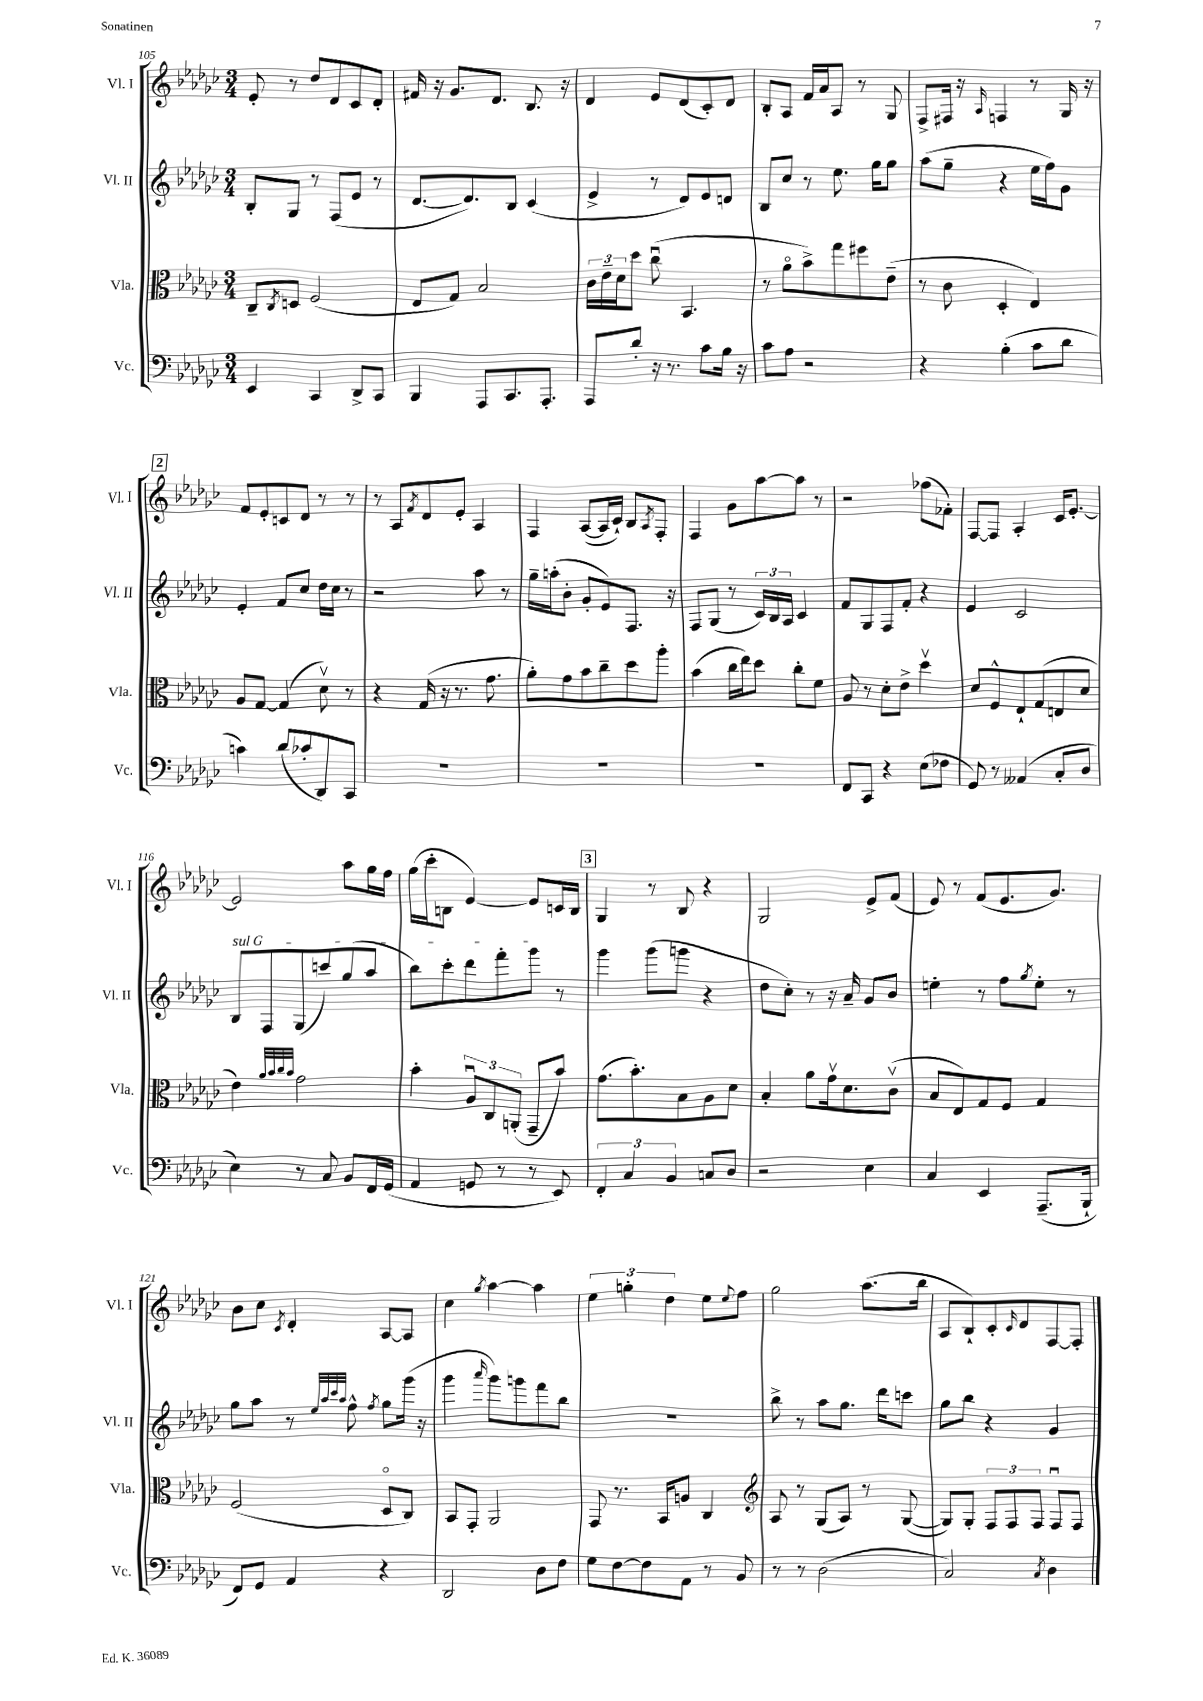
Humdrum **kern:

**kern	**kern	**kern	**kern
*staff4	*staff3	*staff2	*staff1
*clefF4	*clefC3	*clefG2	*clefG2
*k[b-e-a-d-g-c-]	*k[b-e-a-d-g-c-]	*k[b-e-a-d-g-c-]	*k[b-e-a-d-g-c-]
*M3/4	*M3/4	*M3/4	*M3/4
4EE-/	8C-~/L	8B-'/L	8e-'/
.	8qC-/	.	.
.	8D/J	8G-/J	8r
4CC-/	(2F/	8r	8dd-/L
.	.	(8F/L	8d-/
8DD-^/L	.	8e-/J	8c-/
8CC-/J	.	8r	8d-'/J
=	=	=	=
4BBB-/	8E-/L	[8.d-/L	16f#/
.	.	.	16r
.	8G-/J)	.	8.g-/L
.	.	8.d-/])	.
8AAA-/L	2B-/	.	.
.	.	.	8.d-/J
8.CC-/	.	8B-/J	.
.	.	(4c-/	8.B-/
8.AAA-'/J	.	.	.
.	.	.	16r
=	=	=	=
8AAA-/L	24c-\LL	4e-^/	4d-/
.	24e-~\	.	.
.	24d-\J	.	.
8d-'/J	8dd-\J	.	.
16r	(8cc-u\	8r	8e-/L
8.r	.	.	.
.	4.BB-/	8d-/L)	(8d-/
8c-\L	.	8e-/	8c-'/)
16B-\Jk	.	8d/J	8d-/J
16r	.	.	.
=	=	=	=
8c-\L	8r	8B-/L	8B-'/L
8A-\J	8a-o\L	8cc-/J	8A-/J
2r	8b-^\)	8r	16f/LL
.	.	.	16a-/J
.	8gg-\	8.ee-\	8A-/J
.	8ff#\	.	8r
.	.	16gg-\LK	.
.	(8e-~\J	8gg-\J	8G-/
=	=	=	=
4r	8r	(8aa-\L	8F^/L
.	8c-\	8gg-~\J	16F#/Jk
.	.	.	16r
.	.	.	16qqA-/
(4B-'\	4D-'/	4r	4F/
8c-\L	4E-/)	16ee-\LL	8r
.	.	16ff\J)	.
8d-\J	.	8g-\J	16G-/
.	.	.	16r
=	=	=	=
4c\)	8A-/L	4e-'/	8f/L
.	[8G-/J	.	8e-'/
(8d-/L	(4G-/]	8f/L	8c/
8c-'/	.	8cc-/J	8d-/J
8DD-/)	8d-v\)	16dd-\LL	8r
.	.	16cc-\JJ	.
8CC-/J	8r	8r	8r
=	=	=	=
2.r	4r	2r	8r
.	.	.	8A-/L
.	.	.	8qf/
.	(16G-/	.	8d-/
.	16r	.	.
.	8.r	.	8e-'/J
.	.	8aa-\	4A-/
.	8.g-\	.	.
.	.	8r	.
=	=	=	=
2.r	8a-'\L)	16gg-~\LL	4F/
.	.	(16aa'\J	.
.	8g-\	8b-'\J	.
.	8b-\	8g-'/L	([8A-/L
.	8cc-~\	8e-/)	16A-/]L
.	.	.	16c-`/JJ)
.	8dd-\	8.F/J	8B-/L
.	.	.	8qA-/
.	8aa-'\J	.	8F'/J
.	.	16r	.
=	=	=	=
2.r	(4b-\	8F/L	4F/
.	.	(8G-/J	.
.	16cc-\LL	8r	8g-\L
.	16ee-\J)	.	.
.	8dd-\J	24c-/LL)	[8aa-\
.	.	24B-/	.
.	.	24A-/JJ	.
.	8cc-'\L	4c-/	8aa-\]J
.	8f\J	.	8r
=	=	=	=
8FF/L	8A-/	8f/L	2r
8CC-/J	8r	8G-/	.
4r	8d-'\L	8F/	.
.	8e-^\J	8f'/J	.
(8E-\L	4dd-v\	4r	(8ff-\L
8F-\J	.	.	8f-'\J)
=	=	=	=
8GG-/)	8d-/L	4e-/	[8F/L
8r	8F^^/	.	8F/]J
(4AA--/	8E-`/	2c-/	4A-'/
.	(8G-/	.	.
8C-'/L	8E/	.	16c-/LK
.	.	.	[8.e-'/J
8D-/J	8d-/J	.	.
=	=	=	=
4E-\)	4e-\)	8B-/L	2e-/]
.	.	8F/	.
.	32qqa-/LLL	.	.
.	32qqb-/	.	.
.	32qqcc-/	.	.
.	32qqb-/JJJ	.	.
8r	2g-\	(8G-/	.
8C-/	.	8ccc/)	.
8BB-/L	.	(8gg-/	8aa-\L
16FF/L	.	8aa-/J	16gg-\L
(16GG-/JJ	.	.	16ff\JJ
=	=	=	=
4AA-/	4b-'\	8bb-\L)	(16gg-\LL
.	.	.	16ccc-'\J
.	.	8ccc-'\	8B\J
8GG/	12A-u/L	8ddd-\	[4e-/)
.	12C-/	.	.
8r	.	8fff'\	.
.	(12AA'/J	.	.
8r	8GG-~/L	8ggg-\J	8e-/]L
8EE-/)	8b-/J)	8r	16c/L
.	.	.	16B/JJ
=	=	=	=
6FF'/	(8.g-\L	4ggg-\	4G-/
6C-/	.	.	.
.	8.b-'\)	.	.
.	.	(8ggg-\L	8r
6BB-/	.	.	.
.	8B-\	8ggg\J	8B-/
8C/L	8A-\	4r	4r
8D-/J	8d-\J	.	.
=	=	=	=
2r	4B-'/	8dd-\L	2G-/
.	.	8cc-'\J)	.
.	8a-\L	8r	.
.	16g-v\k	16r	.
.	8.d-\	16a-~/	.
4E-\	.	8g-/L	8e-^/L
.	(8c-v\J	8b-/J	(8f/J
=	=	=	=
4C-/	8B-/L	4ee'\	8e-/)
.	8E-/)	.	8r
4EE-/	8G-/	8r	(8f/L
.	8F/J	8ff\L	8.e-/
.	.	8qgg-/	.
(8.AAA-~/L	4G-/	8ee'\J	.
.	.	.	8.g-/J)
.	.	8r	.
16BBB-`/Jk	.	.	.
=	=	=	=
8FF/L)	(2F/	8gg-\L	8b-\L
8GG-/J	.	8aa-\J	8cc-\J
.	.	.	8qc-/
4AA-/	.	8r	4d-'/
.	.	32qqee-/LLL	.
.	.	32qqaa-/	.
.	.	32qqccc-/	.
.	.	32qqaa-/JJJ	.
.	.	8ff^^\	.
.	.	8qff/	.
4r	8D-o/L	8gg-\L	[8A-/L
.	8C-/J)	(16ggg-\Jk	8A-/]J
.	.	16r	.
=	=	=	=
2DD-/	8BB-/L	4ggg-\	4cc-\
.	8GG-'/J	.	.
.	.	16qqaaa-/	8qgg-/
.	2AA-/	8ggg-\L)	[4aa-\
.	.	8ggg\	.
8D-\L	.	8fff\	4aa-\]
8F\J	.	8bb-\J	.
=	=	=	=
8G-\L	8GG-/	2.r	6ee-\
[8F\	8.r	.	.
.	.	.	6gg'\
8F\]	.	.	.
.	16BB-/LK	.	.
.	.	.	6dd-\
8AA-\J	8A/J	.	.
8r	4C-/	.	8ee-\L
.	.	.	8qqee-/
8BB-/	.	.	8ff\J
=	=	=	=
*	*clefG2	*	*
8r	8A-/	8bb-^\	2gg-\
8r	8r	8r	.
(2D-\	(8G-/L	8aa-\L	.
.	8A-/J)	8.gg-\J	.
.	8r	.	(8.aa-\L
.	.	16ddd-\LK	.
.	([8G-/	8ccc\J	.
.	.	.	16bb-\Jk
=	=	=	=
2C-/)	8G-/]L)	8gg-\L	8A-/L
.	8G-'/J	8bb-\J	8B-`/)
.	12F/L	4r	8c-'/
.	12F/	.	.
.	.	.	16qqc-/
.	.	.	8d-/
.	12F/J	.	.
8qC-/	.	.	.
4D-\	8Fu/L	4g-/	[8F/
.	8F/J	.	8F'/]J
==	==	==	==
*-	*-	*-	*-
